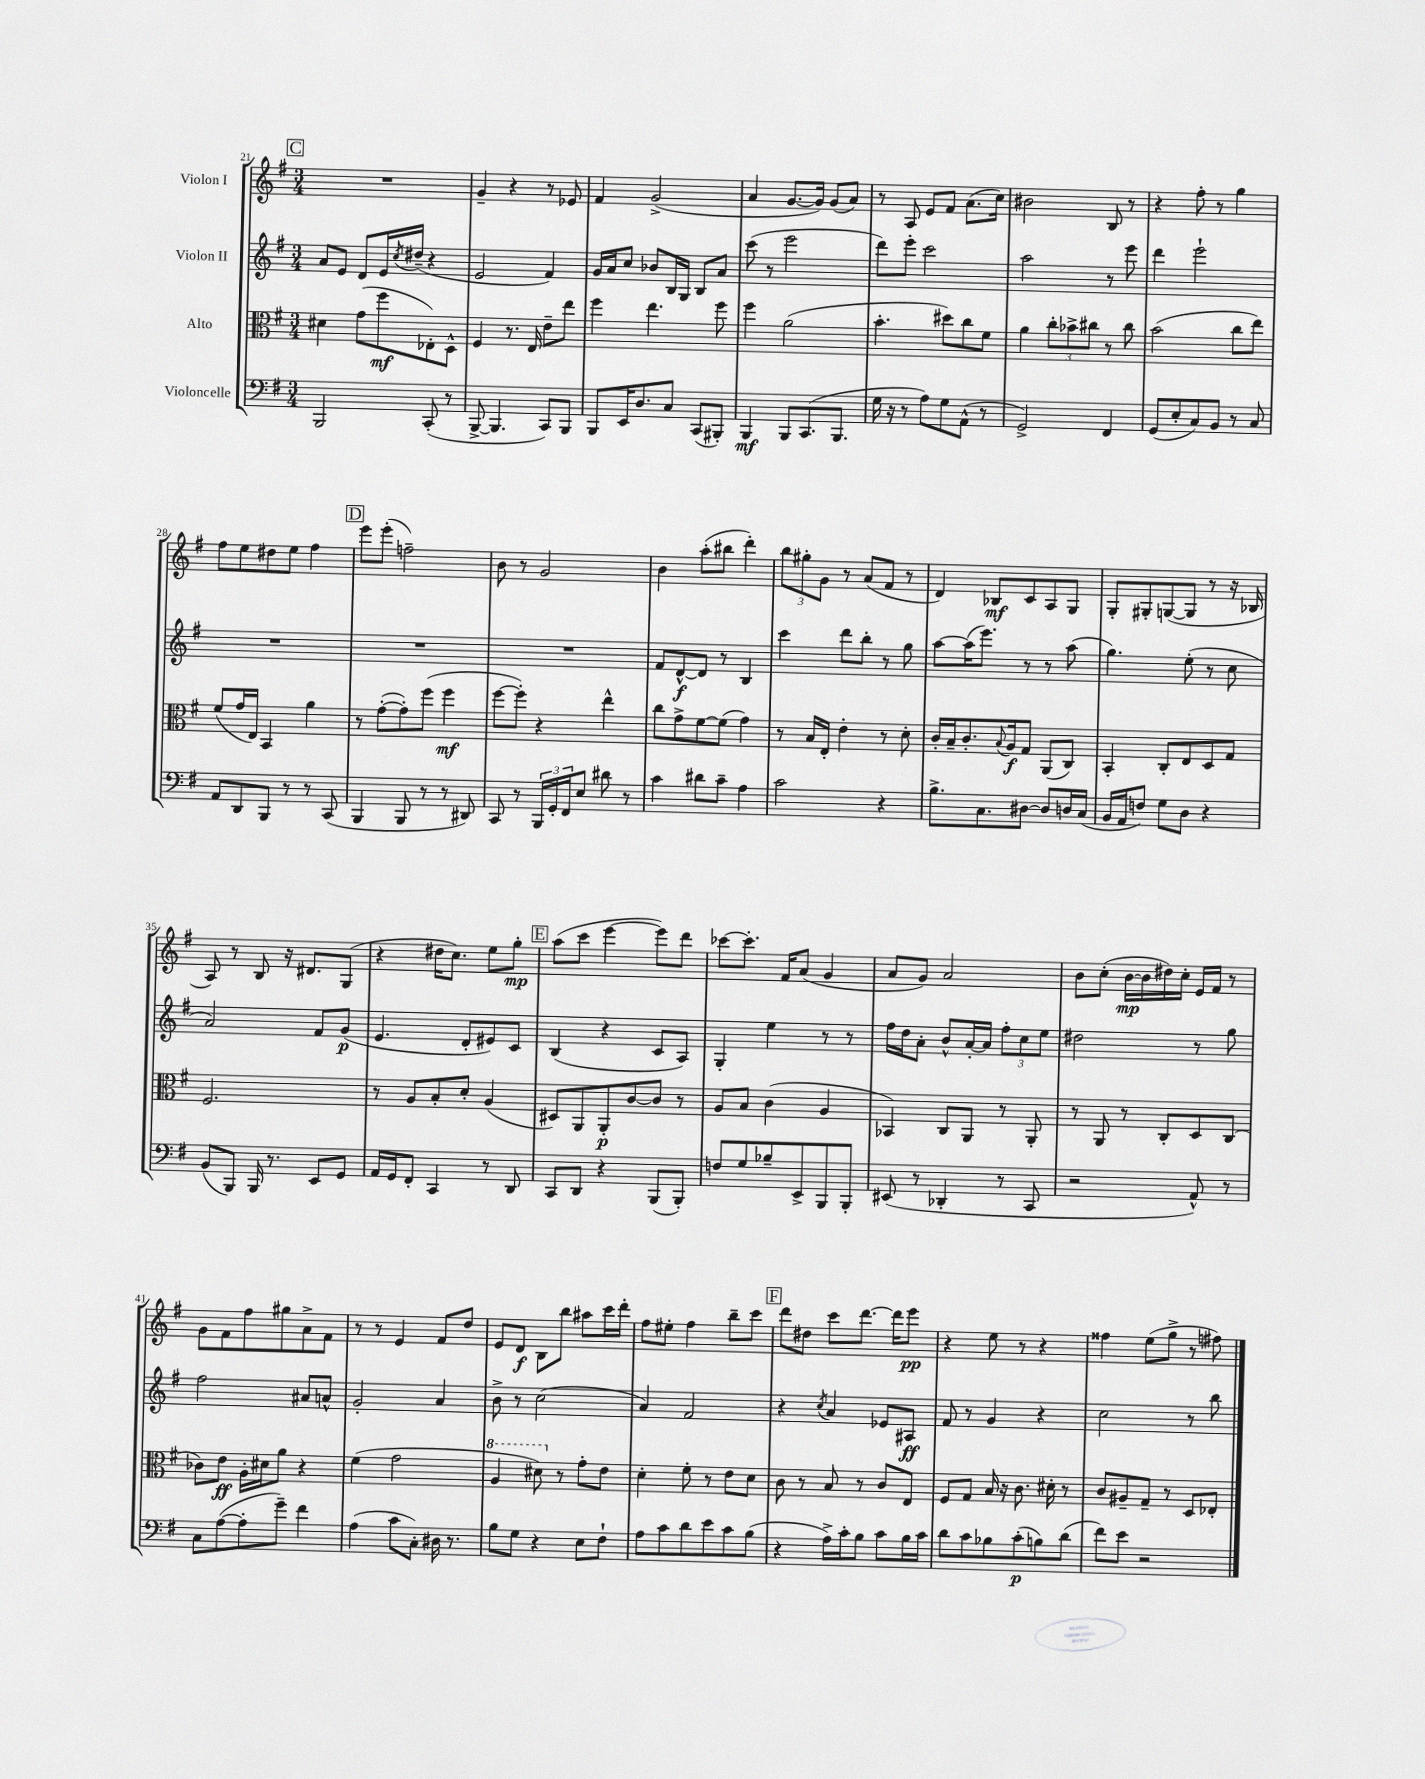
<<
\new StaffGroup <<
\new Staff = "s0" \with { instrumentName = "Violon I" } {
    \clef treble \key g \major \numericTimeSignature \time 3/4
    \mark \markup { \box "C" } R2. |
    g'4-- r4 r8 ees'8 |
    fis'4 g'2->( |
    a'4 g'8.~ g'16) g'8( a'8) |
    r8 a8 e'8 fis'8 a'8.( c''16) |
    bis'2 b8 r8 |
    r4 fis''8-. r8 g''4 |
    fis''8 e''8 dis''8 e''8 fis''4 |
    \mark \markup { \box "D" } e'''8 e'''8-.( f''2--) |
    b'8 r8 g'2 |
    b'4 a''8-.( bis''8 d'''4-.) |
    \tuplet 3/2 { b''8 gis''8-. g'8 } r8 a'8( fis'8 r8 |
    d'4) bes8\mf c'8 a8 g8 |
    g8-. gis8-. g8~( g8 r8 r16 bes16 |
    a8) r8 b8 r16 dis'8. g8( |
    r4 dis''16 c''8.) e''8 g''8-.\mp |
    \mark \markup { \box "E" } a''8( c'''8 e'''4~ e'''8) d'''8 |
    ces'''8~ ces'''8.-. fis'16 a'8( g'4 |
    a'8 g'8) a'2 |
    b'8 c''8-.( b'16~\mp b'16 dis''16) c''16-. e'16 fis'16 r8 |
    g'8 fis'8 fis''8 gis''8 a'8-> fis'8 |
    r8 r8 e'4 fis'8 d''8 |
    e'8 d'8\f b8 b''8 ais''8 c'''16 d'''16-. |
    fis''8 eis''8-. fis''4 b''8-- c'''8 |
    \mark \markup { \box "F" } d'''8 dis''8 c'''8 d'''8.~ d'''16 e'''8\pp |
    r4 e''8 r8 r4 |
    fisis''4 e''8( g''8-> r8 fis''8) \bar "|." |
}
\new Staff = "s1" \with { instrumentName = "Violon II" } {
    \clef treble \key g \major \numericTimeSignature \time 3/4
    \mark \markup { \box "C" } a'8 e'8 d'8 e'16 \acciaccatura { c''8 } dis''16--( r4 |
    e'2 fis'4) |
    g'16 a'16 c''8 bes'8 b16 g16 b8 a'8 |
    c'''8( r8 e'''2 |
    d'''8) e'''8-. c'''2 |
    a''2 r8 e'''8 |
    d'''4 e'''2-! |
    R2. |
    \mark \markup { \box "D" } R2. |
    R2. |
    fis'8 d'8~-^\f d'8 r8 b4 |
    c'''4 d'''8 b''8-. r8 g''8 |
    a''8~ a''16( e'''8.) r8 r8 a''8( |
    g''4.) e''8-.( r8 c''8 |
    a'2) fis'8 g'8\p( |
    e'4. d'8-. eis'8) c'8 |
    \mark \markup { \box "E" } b4( r4 c'8 a8) |
    g4-. e''4 r8 r8 |
    fis''16 d''16 a'8-. b'8-^ a'16~-. a'16 \tuplet 3/2 { fis''8-. c''8 e''8 } |
    dis''2 r8 g''8 |
    fis''2 ais'8 a'8-^ |
    g'2-. a'4 |
    b'8-> r8 c''2( |
    a'4) fis'2 |
    \mark \markup { \box "F" } r4 \acciaccatura { c''8 } a'4 ees'8 ais8\ff |
    fis'8 r8 g'4 r4 |
    c''2 r8 b''8 \bar "|." |
}
\new Staff = "s2" \with { instrumentName = "Alto" } {
    \clef alto \key g \major \numericTimeSignature \time 3/4
    \mark \markup { \box "C" } dis'4 g'8( fis''8\mf ees8-.) d8-^ |
    fis4 r8. e16 e'8-- e''8 |
    fis''4 e''4. fis''8 |
    fis''4 a'2( |
    b'4.-. dis''8) c''8 fis'8 |
    a'4 \tuplet 3/2 { c''8-. bes'8-> cis''8 } r8 cis''8 |
    b'2( c''8 e''8) |
    fis'8( g'16 e16) b,4 a'4 |
    \mark \markup { \box "D" } r8 g'8~-.( g'8-.) fis''8( fis''4\mf |
    fis''8~ fis''8-.) r4 e''4-^ |
    c''8 g'8-> fis'8~ fis'8( g'4) |
    r8 b16 e16-. e'4-. r8 d'8-. |
    c'16-. b16-- c'8.-. \appoggiatura { b8 } a16\f g8 a,8( c8) |
    b,4-. c8-. e8 d8 g8 |
    fis2. |
    r8 a8 b8-. d'8-. a4( |
    \mark \markup { \box "E" } dis8) a,8 a,8-.\p c'8~ c'8 r8 |
    a8 b8 c'4( a4 |
    bes,4) c8 a,8 r8 a,8-. |
    r8 a,8 r8 c8-. d8 c8( |
    ces'8) e'8\ff a16-. dis'16 a'8 r4 |
    fis'4( g'2 |
    \ottava #1 a'4 dis''8) \ottava #0 r8 g'8-. e'8 |
    d'4-. fis'8-. r8 e'8 d'8 |
    \mark \markup { \box "F" } c'8 r8 b8 r8 c'8 e8 |
    fis8 g8 b16 r16 c'8. dis'16-. r8 |
    c'8 ais8-- g8-- r8 d8 ees8-. \bar "|." |
}
\new Staff = "s3" \with { instrumentName = "Violoncelle" } {
    \clef bass \key g \major \numericTimeSignature \time 3/4
    \mark \markup { \box "C" } b,,2 c,8-.( r8 |
    b,,8~-> b,,4. c,8) b,,8 |
    b,,8 e,16 d8. c8 c,8( bis,,8-.) |
    b,,4\mf b,,8 c,8.( b,,8. |
    g16 r16 r8 a8) g8 a,8-^( r8 |
    g,2->) fis,4 |
    g,8( e8-. c8) b,8 r8 c8 |
    a,8 d,8 b,,8 r8 r8 c,8( |
    \mark \markup { \box "D" } b,,4 b,,8 r8 r8 dis,8) |
    c,8 r8 \tuplet 3/2 { b,,16 g,16-. fis,16 } e8 dis'8 r8 |
    c'4 dis'8 c'8-- a4 |
    c'2 r4 |
    b8.-> c8. dis8~ dis8 d16 c16( |
    b,16 a,16 f8) g8 d8 r4 |
    b,8( b,,8) b,,16 r8. e,8 g,8 |
    a,16 g,16 fis,8-. c,4 r8 d,8 |
    \mark \markup { \box "E" } c,8 d,8 r4 b,,8( b,,8-.) |
    f8 g8 bes8-- e,8-> b,,8 b,,8-. |
    eis,8( r8 des,4-. r8 c,8 |
    r2 a,8-^) r8 |
    c8 a8~( a8-. g'8--) fis'4 |
    a4( c'8 c8-.) dis16 r8. |
    b8 g8 r4 e8 fis8-! |
    a8 c'8 d'8 e'8 c'8 b8( |
    \mark \markup { \box "F" } r4 a16->) c'16-. b8 c'8 b16 c'16 |
    d'8 c'8 bes8 c'8-.\p( b8) d'8( |
    fis'8) e'8 r2 \bar "|." |
}
>>
>>
\layout { \context { \Score currentBarNumber = #21 } }
